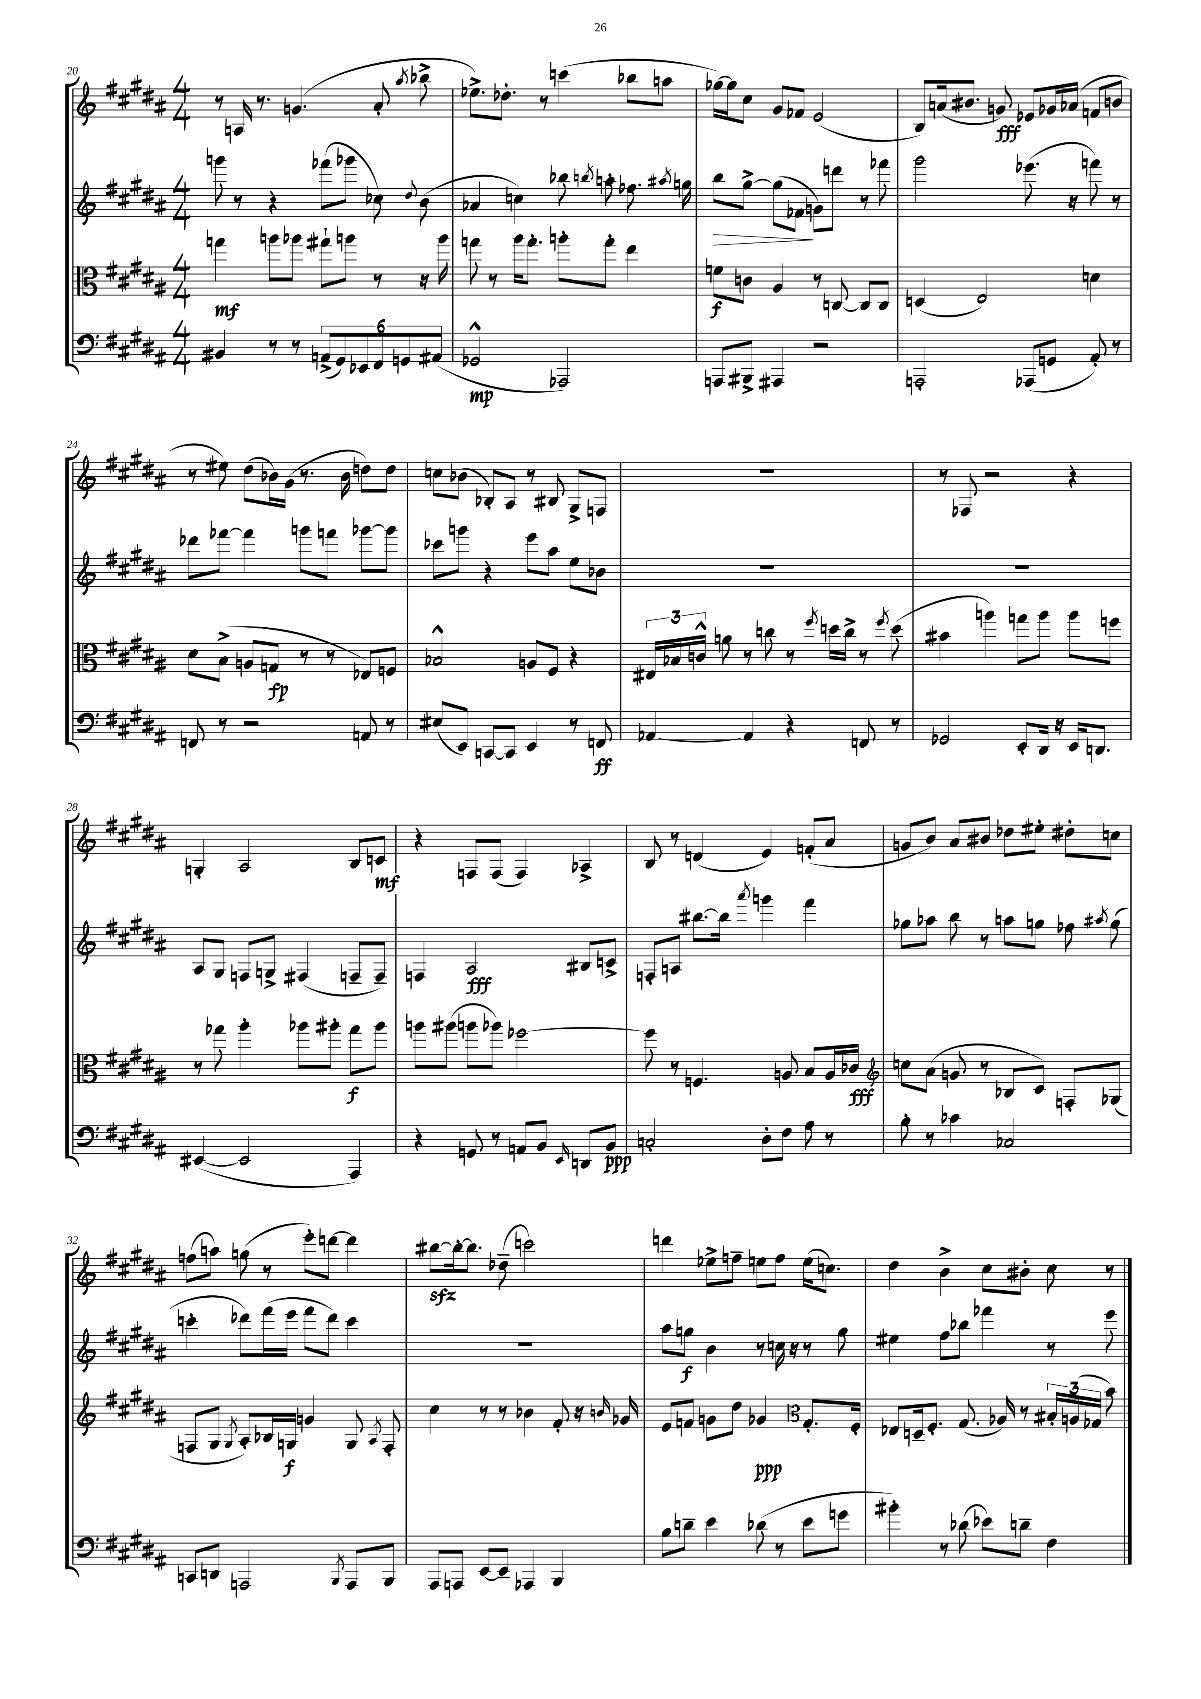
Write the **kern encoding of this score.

**kern	**dynam	**kern	**dynam	**kern	**dynam	**kern	**dynam
*part4	*part4	*part3	*part3	*part2	*part2	*part1	*part1
*staff4	*staff4	*staff3	*staff3	*staff2	*staff2	*staff1	*staff1
*clefF4	*	*clefC3	*	*clefG2	*	*clefG2	*
*k[f#c#g#d#a#]	*	*k[f#c#g#d#a#]	*	*k[f#c#g#d#a#]	*	*k[f#c#g#d#a#]	*
*M4/4	*	*M4/4	*	*M4/4	*	*M4/4	*
=20	=20	=20	=20	=20	=20	=20	=20
4BB#X/	.	4ggn\	mf	8gggn\	.	8r	.
.	.	.	.	8r	.	16An/	.
.	.	.	.	.	.	8.r	.
8r	.	8aan\L	.	4r	.	.	.
8r	.	8aa-X\J	.	.	.	(4.gn/	.
(12AAn^/L	.	8gg#X`\L	.	(8fff-X\L	.	.	.
12GG#/)	.	.	.	.	.	.	.
.	.	8aan\J	.	8ggg-X\J	.	.	.
12EE-X/	.	.	.	.	.	.	.
12FF#/	.	8r	.	8cc-X\)	.	8a#'/	.
12GGn/	.	.	.	.	.	.	.
.	.	.	.	8qqdd#/	.	8qaa#/	.
.	.	16r	.	(8b\	.	8bb-X^\	.
(12AA#X/J	.	.	.	.	.	.	.
.	.	16aa\	.	.	.	.	.
=21	=21	=21	=21	=21	=21	=21	=21
2GG-X^^/	mp	8ggn\	.	4a-X/	.	8.ee-X^\L)	.
.	.	8r	.	.	.	.	.
.	.	.	.	.	.	8.dd-X'\J	.
.	.	16aa#\KL	.	4ccn\)	.	.	.
.	.	8.gg'\J	.	.	.	.	.
.	.	.	.	.	.	8r	.
2AAA-X/)	.	8aan'\L	.	8bb-X\	.	(4cccn\	.
.	.	.	.	8qbbn/	.	.	.
.	.	8gg'\J	.	8aan'\	.	.	.
.	.	4ee\	.	8.ff-X\	.	8bb-X\L	.
.	.	.	.	.	.	8aan\J	.
.	.	.	.	8qaa#X/	.	.	.
.	.	.	.	16ggn\	.	.	.
=22	=22	=22	=22	=22	=22	=22	=22
!	!	!	!	!	!LO:HP:b	!	!
8AAAn/L	.	8fn\L	f	8bb\L	>	[16gg-X\LL)	.
.	.	.	.	.	.	16gg-\J]	.
8BBB#X^/J	.	8cn\J	.	[8gg#^\J	.	8cc#\J	.
4AAA#X/	.	4A#/	.	(8gg#\L]	.	8g#/L	.
.	.	.	.	8f-X\J	.	8f-X/J	.
2r	.	8r	.	8gn\L)	]	(2e/	.
.	.	[8Cn/	.	8dddn\J	.	.	.
.	.	8C/L]	.	8r	.	.	.
.	.	8C/J	.	8fff-X\	.	.	.
=23	=23	=23	=23	=23	=23	=23	=23
2AAAn'/	.	(4Dn/	.	2ggg#\	.	8B/L)	.
.	.	.	.	.	.	(16an/k	.
.	.	.	.	.	.	8.b#X/J	.
.	.	2E/)	.	.	.	.	.
.	.	.	.	.	.	8gn/)	fff
(8AAA-X/L	.	.	.	(8.eee-X\	.	8e-X/L	.
8GGn/J	.	.	.	.	.	16g-X/L	.
.	.	.	.	16r	.	(16a-X/JJ	.
8AA#'/)	.	4dn\	.	8fffn\)	.	8fn/L	.
8r	.	.	.	8r	.	8bn/J	.
!!LO:LB:g=z
=24	=24	=24	=24	=24	=24	=24	=24
8FFn/	.	8d#\L	.	8ddd-X\L	.	8r	.
8r	.	(8B^\J	.	[8fff-X\J	.	8ee#X\)	.
2r	.	8An/L	.	4fff-\]	.	(8dd#\L	.
.	.	8Gn/J	fp	.	.	16b-X\L)	.
.	.	.	.	.	.	(16g#\JJ	.
.	.	8r	.	8gggn\L	.	8.r	.
.	.	8r	.	8fffn\J	.	.	.
.	.	.	.	.	.	16b-\	.
8AAn/	.	8E-X/L)	.	[8ggg-X\L	.	8ddn\L)	.
8r	.	8Fn/J	.	8ggg-\J]	.	8dd\J	.
=25	=25	=25	=25	=25	=25	=25	=25
(8E#X/L	.	2B-X^^/	.	8ccc-X\L	.	8ccn\L	.
8EE/J)	.	.	.	8gggn\J	.	(8b-X\J	.
[8CCn/L	.	.	.	4r	.	8B-X'/L)	.
8CC/J]	.	.	.	.	.	8A#/J	.
4EE/	.	8An/L	.	8eee\L	.	8r	.
.	.	8F#/J	.	8aa#\J	.	8B#X/	.
8r	.	4r	.	8ee\L	.	8G#^/L	.
8FFn/	ff	.	.	8b-X\J	.	8Fn/J	.
=26	=26	=26	=26	=26	=26	=26	=26
[4AA-X/	.	24E#X/LL	.	1r	.	1r	.
.	.	24B-X/	.	.	.	.	.
.	.	24cn^^/JJ	.	.	.	.	.
.	.	8an\	.	.	.	.	.
4AA-/]	.	8r	.	.	.	.	.
.	.	8ccn\	.	.	.	.	.
4r	.	8r	.	.	.	.	.
.	.	8qff#/	.	.	.	.	.
.	.	16ddn\LL	.	.	.	.	.
.	.	16cc^\JJ	.	.	.	.	.
8FFn/	.	8r	.	.	.	.	.
.	.	8qff#/	.	.	.	.	.
8r	.	(8dd\	.	.	.	.	.
=27	=27	=27	=27	=27	=27	=27	=27
2GG-X/	.	4b#X\	.	1r	.	8r	.
.	.	.	.	.	.	8F-X/	.
.	.	4aan\)	.	.	.	2r	.
8EE'/L	.	8ggn\L	.	.	.	.	.
16DD#/Jk	.	8aa\J	.	.	.	.	.
16r	.	.	.	.	.	.	.
16EE/KL	.	8aa\L	.	.	.	4r	.
8.DDn/J	.	.	.	.	.	.	.
.	.	8ffn\J	.	.	.	.	.
!!LO:LB:g=z
=28	=28	=28	=28	=28	=28	=28	=28
([4EE#X/	.	8r	.	8A#/L	.	4Gn'/	.
.	.	8gg-X\	.	8G#/J	.	.	.
2EE#/]	.	4aa#'\	.	8Fn/L	.	2A#/	.
.	.	.	.	8Gn^/J	.	.	.
.	.	8aa-X\L	.	(4F#X/	.	.	.
.	.	8aa#X'\J	.	.	.	.	.
4AAA#/)	.	8gg-\L	f	8Fn~/L	.	8B/L	.
.	.	8aa#\J	.	8F~/J)	.	8cn/J	mf
=29	=29	=29	=29	=29	=29	=29	=29
4r	.	8aan\L	.	4Fn/	.	4r	.
.	.	(8aa#X\J	.	.	.	.	.
8GGn/	.	8aan\L	.	2A#/	fff	8Fn/L	.
8r	.	8aa-X\J)	.	.	.	(8F/J	.
8AAn/L	.	[2ff-X\	.	.	.	4F/)	.
8BB/J	.	.	.	.	.	.	.
16qqEE/	.	.	.	.	.	.	.
8DDn/L	.	.	.	8B#X/L	.	4A-X^/	.
8BB/J	ppp	.	.	8cn^/J	.	.	.
=30	=30	=30	=30	=30	=30	=30	=30
2Cn'/	.	8ff-\]	.	8Fn'/L	.	8B/	.
.	.	8r	.	8An/J	.	8r	.
.	.	4.Fn/	.	[8.bb#X\L	.	(4dn/	.
.	.	.	.	16bb#\Jk]	.	.	.
.	.	.	.	8qaaa#/	.	.	.
8D#'\L	.	.	.	4gggn\	.	4e/)	.
8F#\J	.	8An/	.	.	.	.	.
8A#\	.	8B/L	.	4fff#\	.	(8fn'/L	.
8r	.	16A/L	.	.	.	8a#/J	.
.	.	16c-X/JJ	fff	.	.	.	.
=31	=31	=31	=31	=31	=31	=31	=31
*	*	*clefG2	*	*	*	*	*
8B'\	.	8ccn\L	.	8gg-X\L	.	8gn/L	.
8r	.	(8a#\J	.	8aa-X\J	.	8b/J)	.
4c-X\	.	8gn/	.	8bb\	.	8a#/L	.
.	.	8r	.	8r	.	8b#X/J	.
2C-X/	.	8B-X/L	.	8aan\L	.	8dd-X\L	.
.	.	8c#/J)	.	8ggn\J	.	8ee#X'\J	.
.	.	8Fn'/L	.	8ff-X\	.	8dd#X'\L	.
.	.	.	.	8qaa#X/	.	.	.
.	.	(8G-X/J	.	(8gg\	.	8ccn\J	.
!!LO:LB:g=z
=32	=32	=32	=32	=32	=32	=32	=32
8CCn/L	.	8Fn/L	.	4cccn'\	.	(8ffn\L	.
8DDn/J	.	8G#/J	.	.	.	8aan\J)	.
.	.	8qG#/	.	.	.	.	.
2AAAn/	.	8A#'/L)	.	8ddd-X\L)	.	(8ggn\	.
.	.	16B-X/L	.	(16fff#\L	.	8r	.
.	.	16Gn/JJ	f	16eee\JJ	.	.	.
.	.	4gn/	.	8fff#\L	.	8eee'\L)	.
.	.	.	.	8ddd-\J)	.	[8dddn\J	.
8qBBB/	.	.	.	.	.	.	.
8AAA/L	.	8G/	.	4ccc\	.	4ddd\]	.
.	.	8qA#/	.	.	.	.	.
8BBB/J	.	8F'/	.	.	.	.	.
=33	=33	=33	=33	=33	=33	=33	=33
8AAA#/L	.	4cc#\	.	1r	.	[8bb#Xzz\L	.
8AAAn/J	.	.	.	.	.	16bb#'\k_	.
.	.	.	.	.	.	8.bb#\J]	.
[8EE/L	.	8r	.	.	.	.	.
8EE~/J]	.	8r	.	.	.	(8dd-X~\	.
4AAA-X/	.	4b-X\	.	.	.	2cccn\)	.
4BBB/	.	8f#'/	.	.	.	.	.
.	.	16r	.	.	.	.	.
.	.	16qqbn/	.	.	.	.	.
.	.	16g-X/	.	.	.	.	.
=34	=34	=34	=34	=34	=34	=34	=34
8B\L	.	8e/L	.	8aa#\L	.	4dddn\	.
8dn~\J	.	8fn/J	.	8ggn\J	f	.	.
4e\	.	8gn\L	.	4b\	.	8ee-X^\L	.
.	.	8dd#\J	.	.	.	8ffn~\J	.
(8d-X\	.	4g-X/	ppp	8r	.	8een\L	.
8r	.	.	.	16ccn\	.	8ff\J	.
.	.	.	.	16r	.	.	.
*	*	*clefC3	*	*	*	*	*
8e\L	.	8.G#'/L	.	8r	.	(16ee\KL	.
.	.	.	.	.	.	8.ccn\J)	.
8gn\J	.	.	.	8gg\	.	.	.
.	.	16F#'/Jk	.	.	.	.	.
=35	=35	=35	=35	=35	=35	=35	=35
4b#X'\)	.	8E-X/L	.	4ee#X\	.	4dd#\	.
.	.	16Dn~/k	.	.	.	.	.
.	.	8.F#'/J	.	.	.	.	.
8r	.	.	.	8ff#\L	.	4b^\	.
(8d-X\	.	(8.G#/	.	8bb-X\J	.	.	.
8e-X\L)	.	.	.	4fff-X\	.	8cc#\L	.
.	.	16A-X/)	.	.	.	.	.
8dn~\J	.	8r	.	.	.	8b#X'\J	.
4F#\	.	24B#X'/LL	.	8r	.	8cc#\	.
.	.	(24An/	.	.	.	.	.
.	.	24G-X/JJ	.	.	.	.	.
.	.	8b\)	.	8eee\	.	8r	.
==	==	==	==	==	==	==	==
*-	*-	*-	*-	*-	*-	*-	*-
